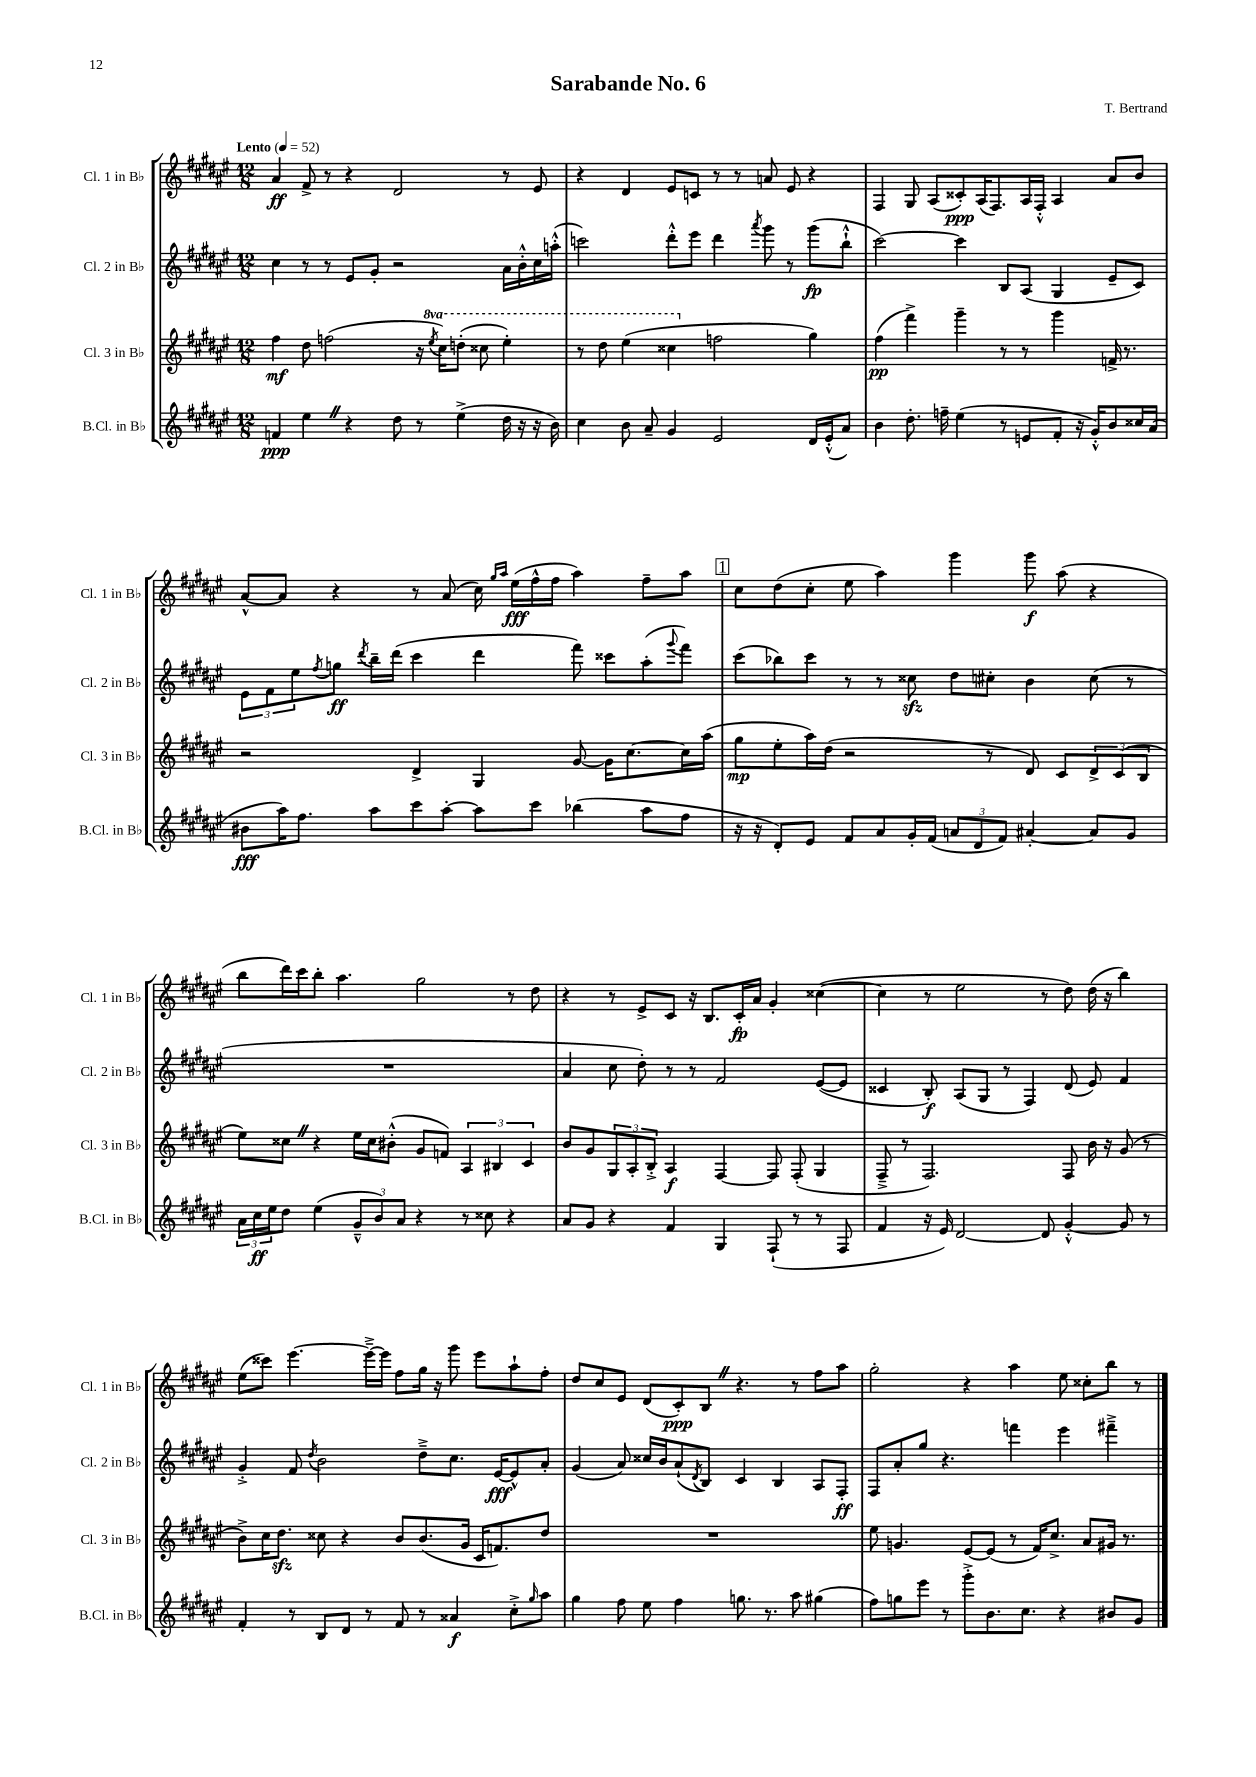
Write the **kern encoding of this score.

**kern	**kern	**kern	**kern
*staff4	*staff3	*staff2	*staff1
*clefG2	*clefG2	*clefG2	*clefG2
*k[f#c#g#d#a#e#]	*k[f#c#g#d#a#e#]	*k[f#c#g#d#a#e#]	*k[f#c#g#d#a#e#]
*M12/8	*M12/8	*M12/8	*M12/8
*MM52	*MM52	*MM52	*MM52
4f	4ff#	4cc#	4a#
4ee#	8dd#	8r	8f#^
.	(2ff	8r	8r
4r	.	8e#	4r
.	.	8g#'	.
8dd#	.	2r	2d#
8r	16r	.	.
.	8qeee#	.	.
.	16ccc#)	.	.
(4ee#^	(8ddd'	.	.
.	8ccc##	.	.
16dd#	4eee#')	16a#	8r
16r	.	16b'^^	.
16r	.	16cc#	8e#
16b)	.	(16aa'^^	.
=	=	=	=
4cc#	8r	2ccc)	4r
.	8ddd#	.	.
8b	(4eee#	.	4d#
8a#~	.	.	.
4g#	4ccc##	8ddd#'^^	8e#
.	.	8eee#	8c
2e#	2ff	4ddd#	8r
.	.	.	8r
.	.	8qaaa#	.
.	.	8ggg#	8a
.	.	8r	8e#
16d#	4gg#)	(8ggg#	4r
(16e#'^^	.	.	.
8a#)	.	8bb`^^	.
=	=	=	=
4b	(4ff#	[2ccc#)	4F#
8.dd#'	4fff#^)	.	8G#
.	.	.	(8A#
16ff~	.	.	.
(4ee#	4ggg#~	4ccc#]	8c##')
.	.	.	(16A#
.	.	.	8.F#)
8r	8r	8B	.
8e	8r	(8A#	16A#
.	.	.	16F#'^^
8f#'	4ggg#	4G#	4A#
16r	.	.	.
16g#'^^)	.	.	.
8b	16f^	8e#~	8a#
.	8.r	.	.
16cc##	.	8c#)	8b
(16a#	.	.	.
=	=	=	=
8b#	2r	12e#	[8a#^^
.	.	12f#	.
16aa#)	.	.	8a#]
.	.	12ee#	.
8.ff#	.	.	.
.	.	8qff#	.
.	.	8gg	4r
.	.	8qddd#	.
8aa#	.	16bb~	.
.	.	(16ddd#	.
8ccc#	4d#^	4ccc#	8r
[8aa#'	.	.	(8a#
8aa#]	4G#	4ddd#	16cc#)
.	.	.	16qqgg#
.	.	.	16qqaa#
.	.	.	(16ee#
8ccc#	.	.	16ff#^^
.	.	.	16ff#
(4bb-	[8g#	8fff#)	4aa#)
.	16g#]	8ccc##	.
.	[8.cc#	.	.
8aa#	.	(8aa#'	8ff#~
.	.	8qqggg#	.
8ff#	16cc#]	8fff#)	8aa#
.	(16aa#	.	.
=	=	=	=
16r	8gg#	(8ccc#	8cc#
16r	.	.	.
8d#')	8ee#'	8bb-)	(8dd#
8e#	16aa#)	8ccc#	8cc#'
.	(16dd#	.	.
8f#	2r	8r	8ee#
8a#	.	8r	4aa#)
16g#'	.	8cc##	.
(16f#	.	.	.
12a	.	8dd#	4ggg#
12d#	.	.	.
.	8r	8cc#'	.
12f#)	.	.	.
[4a#'	8d#)	4b	8ggg#
.	8c#	.	(8aa#
8a#]	12d#^	(8cc#	4r
.	(12c#	.	.
8g#	.	8r	.
.	12B	.	.
=	=	=	=
24a#	8ee#)	1.r	8bb
24cc#	.	.	.
24ee#	.	.	.
8dd#	8cc##	.	16ddd#)
.	.	.	16ccc#
(4ee#	4r	.	8bb'
.	.	.	4.aa#
12g#~^^	16ee#	.	.
.	16cc##	.	.
12b)	.	.	.
.	(8b#'^^	.	.
12a#	.	.	.
4r	8g#	.	2gg#
.	8f)	.	.
8r	6A#	.	.
8cc##	.	.	.
.	6B#	.	.
4r	.	.	8r
.	6c#	.	.
.	.	.	8dd#
=	=	=	=
8a#	8b	4a#	4r
8g#	8g#	.	.
4r	12G#	8cc#	8r
.	12A#'	.	.
.	.	8dd#')	8e#^
.	12B'^	.	.
4f#	4A#	8r	8c#
.	.	8r	16r
.	.	.	8.B
4G#	[4F#	2f#	.
.	.	.	16c#'
.	.	.	16a#
(8F#`	8F#]	.	4g#'
8r	(8F#'	.	.
8r	4G#	([8e#	([4cc##
8F#	.	8e#]	.
=	=	=	=
4f#	8F#~^	4c##	4cc##]
.	8r	.	.
16r	2.F#)	8B')	8r
16e#)	.	.	.
[2d#	.	(8A#	2ee#
.	.	8G#	.
.	.	8r	.
.	.	4F#)	.
8d#]	.	.	8r
[4g#'^^	8F#	(8d#	8dd#)
.	16b	8e#)	(16dd#
.	16r	.	16r
8g#]	(8g#	4f#	4bb)
8r	8r	.	.
=	=	=	=
4f#'	8b^)	4g#'^	(8ee#
.	16cc#	.	8ccc##)
.	8.dd#	.	.
8r	.	8f#	[4.eee#
.	.	8qdd#	.
8B	8cc##	2b	.
8d#	4r	.	.
8r	.	.	16eee#~^_
.	.	.	16eee#]
8f#	8b	.	8ff#
8r	(8.b	8dd#~^	16gg#
.	.	.	16r
4a##	.	8.cc#	8ggg#
.	16g#	.	.
.	16c#	.	8eee#
.	8.f)	[16e#	.
8cc#'^	.	8e#^^]	8aa#`
16qqgg#	.	.	.
8aa#	8dd#	8a#'	8ff#'
=	=	=	=
4gg#	1.r	(4g#	8dd#
.	.	.	8cc#
8ff#	.	8a#)	8e#
8ee#	.	16cc##	(8d#
.	.	16b	.
4ff#	.	(8a#`	8c#')
.	.	8qd#	.
.	.	8B)	8B
8.gg	.	4c#	4.r
8.r	.	.	.
.	.	4B	.
8aa#	.	.	8r
(4gg#	.	8A#	8ff#
.	.	8F#'	8aa#
=	=	=	=
8ff#)	8ee#	8F#	2gg#'
8gg	4.g	8a#'	.
8eee#	.	8gg#	.
8r	.	4.r	.
8ggg#'^	[8e#	.	4r
8.b	(8e#]	.	.
.	8r	4fff	4aa#
8.cc#	.	.	.
.	16f#)	.	.
.	8.cc#^	.	.
4r	.	4eee#	8ee#
.	8a#	.	8cc##'
8b#	16g#	4fff#~^	8bb
.	8.r	.	.
8g#	.	.	8r
==	==	==	==
*-	*-	*-	*-
